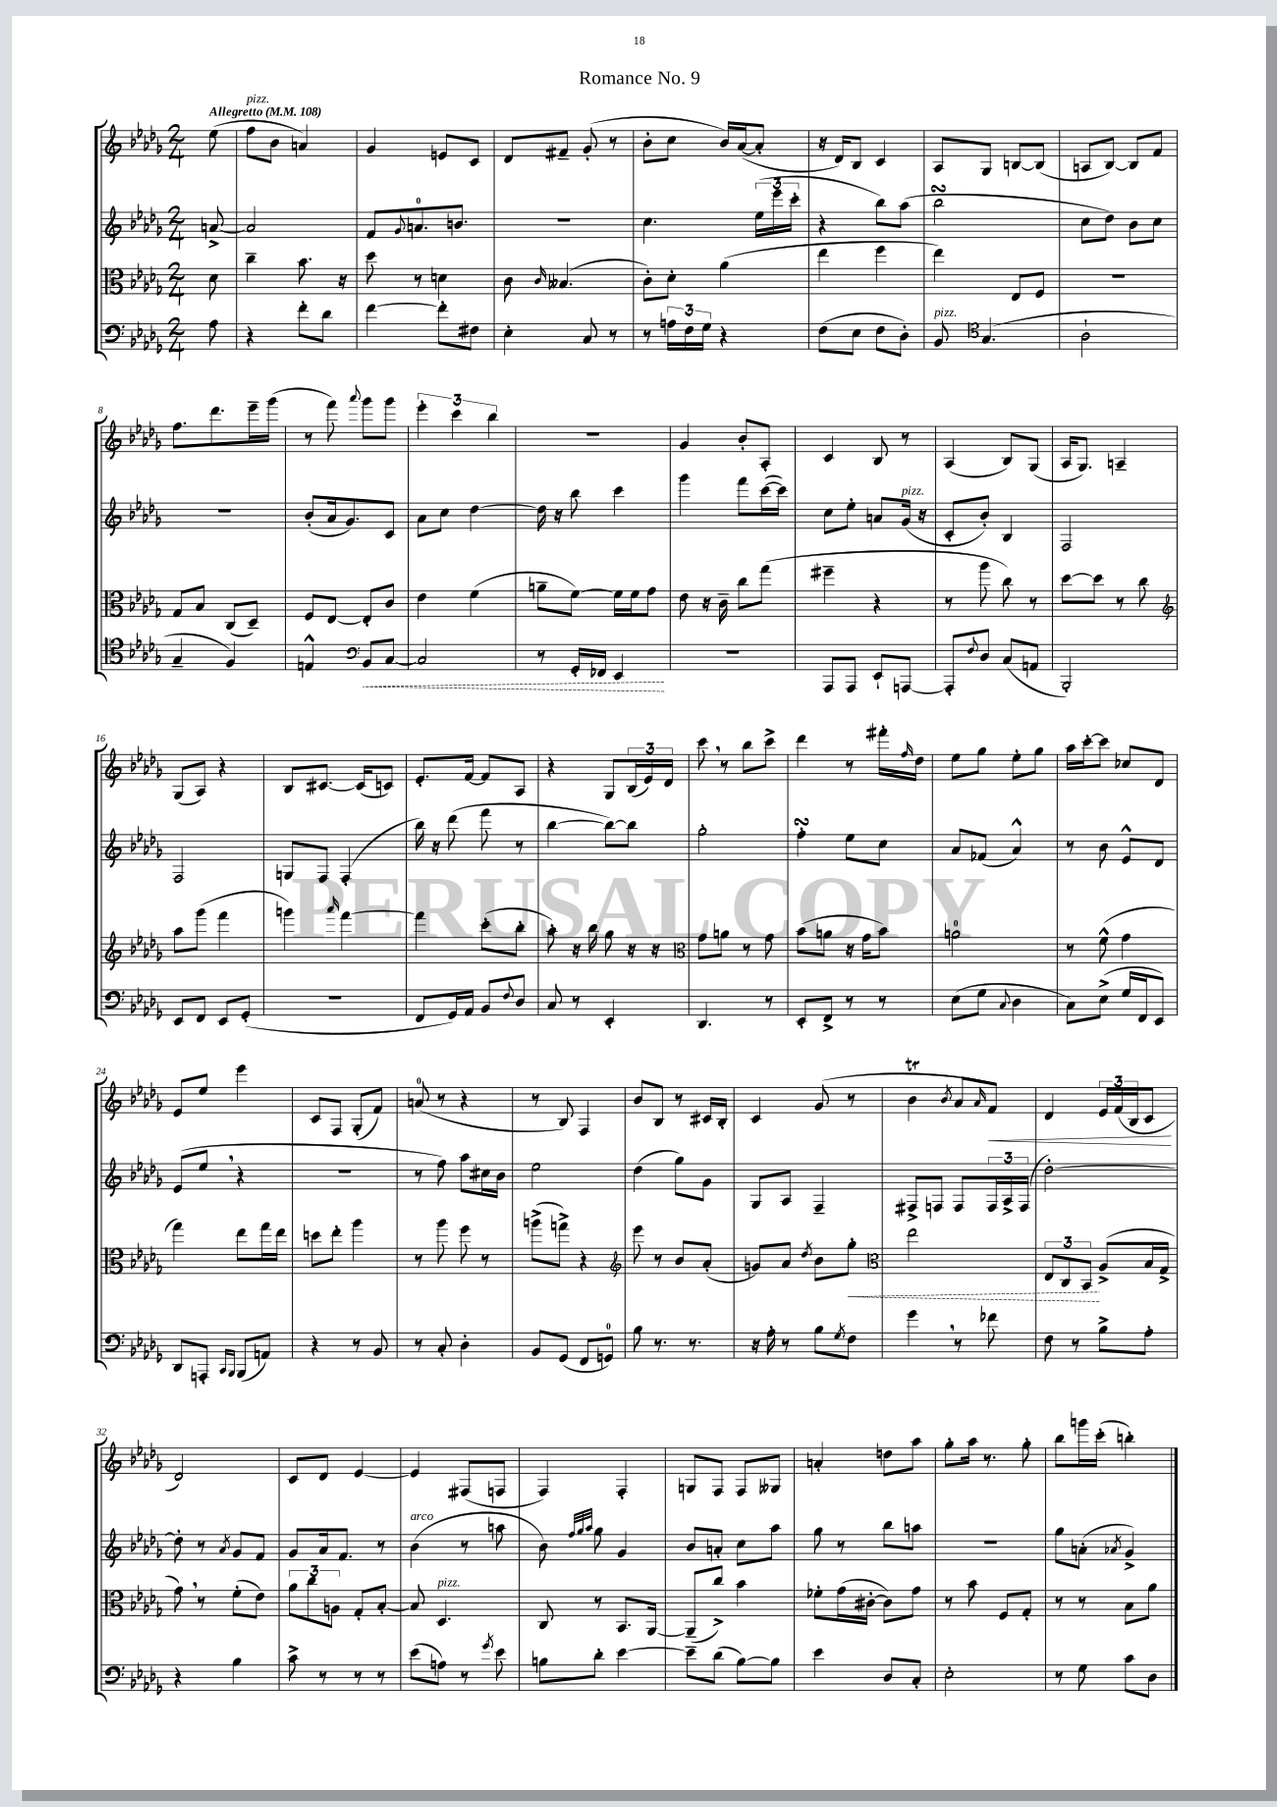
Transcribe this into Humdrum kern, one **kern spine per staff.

**kern	**kern	**kern	**kern
*staff4	*staff3	*staff2	*staff1
*clefF4	*clefC3	*clefG2	*clefG2
*k[b-e-a-d-g-]	*k[b-e-a-d-g-]	*k[b-e-a-d-g-]	*k[b-e-a-d-g-]
*M2/4	*M2/4	*M2/4	*M2/4
*MM108	*MM108	*MM108	*MM108
8A-	8d-	[8a^	(8ee-
=	=	=	=
4r	4cc~	2a]	8ff
.	.	.	8b-
8f'	8.b-	.	4a)
8d-	.	.	.
.	16r	.	.
=	=	=	=
[4f	8dd-	8f	4g-
.	.	8qqg-	.
.	8r	8.a	.
8f']	4d	.	8e
.	.	8.b	.
8F#	.	.	8c
=	=	=	=
4E-'	8c	2r	8d-
.	16qqc	.	.
.	(4.B--	.	8f#~
8C	.	.	(8g-'
8r	.	.	8r
=	=	=	=
8r	8c')	4.cc	8b-'
24A	8d-'	.	8cc
24F	.	.	.
24G-	.	.	.
4r	(4a-	.	16b-)
.	.	.	([16a-
.	.	(24ee-	8a-']
.	.	24eee-	.
.	.	24ccc'	.
=	=	=	=
(8F	4ee-	4r	16r
.	.	.	16d-)
8E-	.	.	8B-
8F	4ff	8bb-)	4c
8D-')	.	(8aa-	.
=	=	=	=
8BB-	4ee-)	2bb-	8A-
*clefC4	*	*	*
(4.G-	.	.	8G-
.	8E-	.	[8B
.	8F	.	(8B]
=	=	=	=
2A-`	2r	8cc	8A
.	.	8dd-)	[8B-)
.	.	8b-	8B-]
.	.	8cc	8f
=	=	=	=
4G-~	8G-	2r	8.ff
.	8B-	.	.
.	.	.	8.ddd-
4F)	(8C	.	.
.	8D-~)	.	16eee-~
.	.	.	(16ggg-
=	=	=	=
4E^^	8F	(8b-'	8r
.	[8E-	16a-	8fff)
.	.	8.g-)	.
*clefF4	*	*	*
.	.	.	8qqaaa-
8BB-	8E-']	.	8ggg-
[8C	8c	8c	8ggg-
=	=	=	=
2C]	4e-	8a-	6eee-'
.	.	8cc	.
.	.	.	6ccc
.	(4f	[4dd-	.
.	.	.	6bb-
=	=	=	=
8r	8a~	16dd-]	2r
.	.	16r	.
16GG-'	[8f)	8bb-	.
16FF-	.	.	.
4EE-	16f]	4ccc	.
.	16f	.	.
.	8g-	.	.
=	=	=	=
2r	8e-	4ggg-	4g-
.	16r	.	.
.	16c~	.	.
.	8cc	8fff	8b-'
.	(8gg-	([16ccc	8A-'
.	.	16ccc])	.
=	=	=	=
8AAA-	4ff#~	8cc	4c
8AAA-	.	8ee-'	.
8EE-`	4r	8a	8B-
[8AAA	.	(16g-	8r
.	.	16r	.
=	=	=	=
8AAA']	8r	8c'	(4A-
8qqF	.	.	.
8D-	8aa-	8b-')	.
(8C	8cc)	4B-	8B-)
8AA	8r	.	(8G-
=	=	=	=
2BBB-')	[8dd-	2F	16A-
.	.	.	8.G-)
.	8dd-]	.	.
.	8r	.	4A~
.	8cc	.	.
=	=	=	=
*	*clefG2	*	*
8EE-	8aa-	2F	(8G-
8FF	(8ggg-	.	8A-)
8EE-	4fff	.	4r
(8GG-'	.	.	.
=	=	=	=
2r	4ggg)	8G	8B-
.	.	8F	[8.c#
.	16qqaaa-	.	.
.	[4fff	(4F'	.
.	.	.	(16c#]
.	.	.	8c)
=	=	=	=
8FF	4fff]	16bb-)	8.e-'
.	.	16r	.
16GG-)	.	(8ddd-	.
16AA-	.	.	[16f
8BB-	(8ccc'	8fff	8f]
8qqF	.	.	.
8D-	8bb-'	8r	8A-
=	=	=	=
8C	8aa-')	[4bb-	4r
8r	16r	.	.
.	16bb-	.	.
4EE-'	8gg-	8bb-_)	8G-
.	16r	8bb-]	(24B-
.	.	.	24e-)
.	16r	.	.
.	.	.	24d-
=	=	=	=
*	*clefC3	*	*
4.DD-	8g-	2gg-'	8ccc
.	8a	.	8r
.	8r	.	8bb-
8r	8g-	.	8ccc^
=	=	=	=
8EE-'	(8b-	4ff'	4ddd-
8FF^	8a	.	.
8r	16r	8ee-	8r
.	16g-	.	.
8r	8b-)	8cc	16fff#'
.	.	.	16qqff
.	.	.	16dd-
=	=	=	=
(8E-	2a	8a-	8ee-
8G-	.	(8f-	8gg-
8qqC	.	.	.
4D-	.	4a-^^)	8ee-'
.	.	.	8gg-
=	=	=	=
8C)	8r	8r	16aa-
.	.	.	[16ccc'
(8E-^	(8f^^	8b-	8ccc]
16G-	4g-	8e-^^	8cc-
16FF	.	.	.
8EE-)	.	8d-	8d-
=	=	=	=
8DD-	4gg-)	(8e-	8e-
8AAA'	.	8ee-	8ee-
16qqCC	.	.	.
16qqBBB-	.	.	.
(8BBB-	8ee-	4r	4eee-
8AA)	16gg-	.	.
.	16ee-	.	.
=	=	=	=
4r	8dd	2r	8c
.	8ee-'	.	8F
8r	4aa-	.	(8G-'
8BB-	.	.	8f)
=	=	=	=
8r	8r	8r	(8a
8C'	8aa-	8ff)	8r
4D-'	8ff	8aa-	4r
.	8r	16cc#	.
.	.	16b-	.
=	=	=	=
8BB-	(8aa^	2ee-	8r
(8GG-	8gg^)	.	8B-)
8FF	4r	.	4F
8GG)	.	.	.
=	=	=	=
*	*clefG2	*	*
8B-	8eee-	(4dd-	8b-
8.r	8r	.	8B-
.	8b-	8gg-)	8r
8.r	.	.	.
.	(8a-'	8g-	16c#
.	.	.	16B-'
=	=	=	=
16r	8g)	8G-	4c
16A-'	.	.	.
8r	8a-	8A-	.
.	8qdd-	.	.
8B-	8b-	4F~	(8g-
8qG-	.	.	.
8F	8gg-'	.	8r
=	=	=	=
*	*clefC3	*	*
4g-	2ee-	8F#^	4b-
.	.	8F	.
.	.	.	8qb-
8r	.	8F	8a-
.	.	.	16qqa-
8f-	.	24F	8f)
.	.	24A-^	.
.	.	(24F	.
=	=	=	=
8F	12E-	[2dd-')	4d-
.	12C	.	.
8r	.	.	.
.	12BB-	.	.
8B-^	(8A-^	.	24e-
.	.	.	(24f
.	.	.	24B-
8A-'	16B-	.	8c
.	16G-^	.	.
=	=	=	=
4r	8g-)	8dd-']	2d-)
.	8r	8r	.
.	.	8qa-	.
4B-	(8f'	8g-	.
.	8e-)	8f	.
=	=	=	=
8c^	12a-	8g-	8c
.	12cc	.	.
8r	.	16a-	8d-
.	12A	.	.
.	.	8.f	.
8r	8G-'	.	[4e-
8r	[8B-'	8r	.
=	=	=	=
(8e-	8B-]	(4b-	4e-]
8A)	4.D-	.	.
8r	.	8r	(8F#
8qg-	.	.	.
8e-	.	8aa	8F
=	=	=	=
8B	8C	8b-)	4F)
.	.	32qqff	.
.	.	32qqgg-	.
.	.	32qqaa-	.
8d-'	8r	8gg-	.
[4e-	8.BB-	4g-	4F'
.	[16AA-	.	.
=	=	=	=
8e-~]	(8AA-~]	8b-	8G
(8d-	8cc^)	8a'	8F
[8B-)	4b-	8cc	8F
8B-]	.	8aa-	8G--
=	=	=	=
4e-	8f-'	8gg-	4a'
.	(16g-	8r	.
.	[16c#'	.	.
8D-	8c#])	8bb-	8dd
8C'	8g-	8aa	8aa-
=	=	=	=
2E-'	8r	2r	8gg-'
.	8b-	.	16aa-
.	.	.	8.r
.	8F	.	.
.	8G-'	.	8gg-'
=	=	=	=
8r	8r	8gg-	8bb-
8G-	8r	(8a'	16ggg
.	.	.	(16ccc'
.	.	8qa-	.
8c	8B-	4g-^)	4bb')
8D-	8a-	.	.
==	==	==	==
*-	*-	*-	*-
